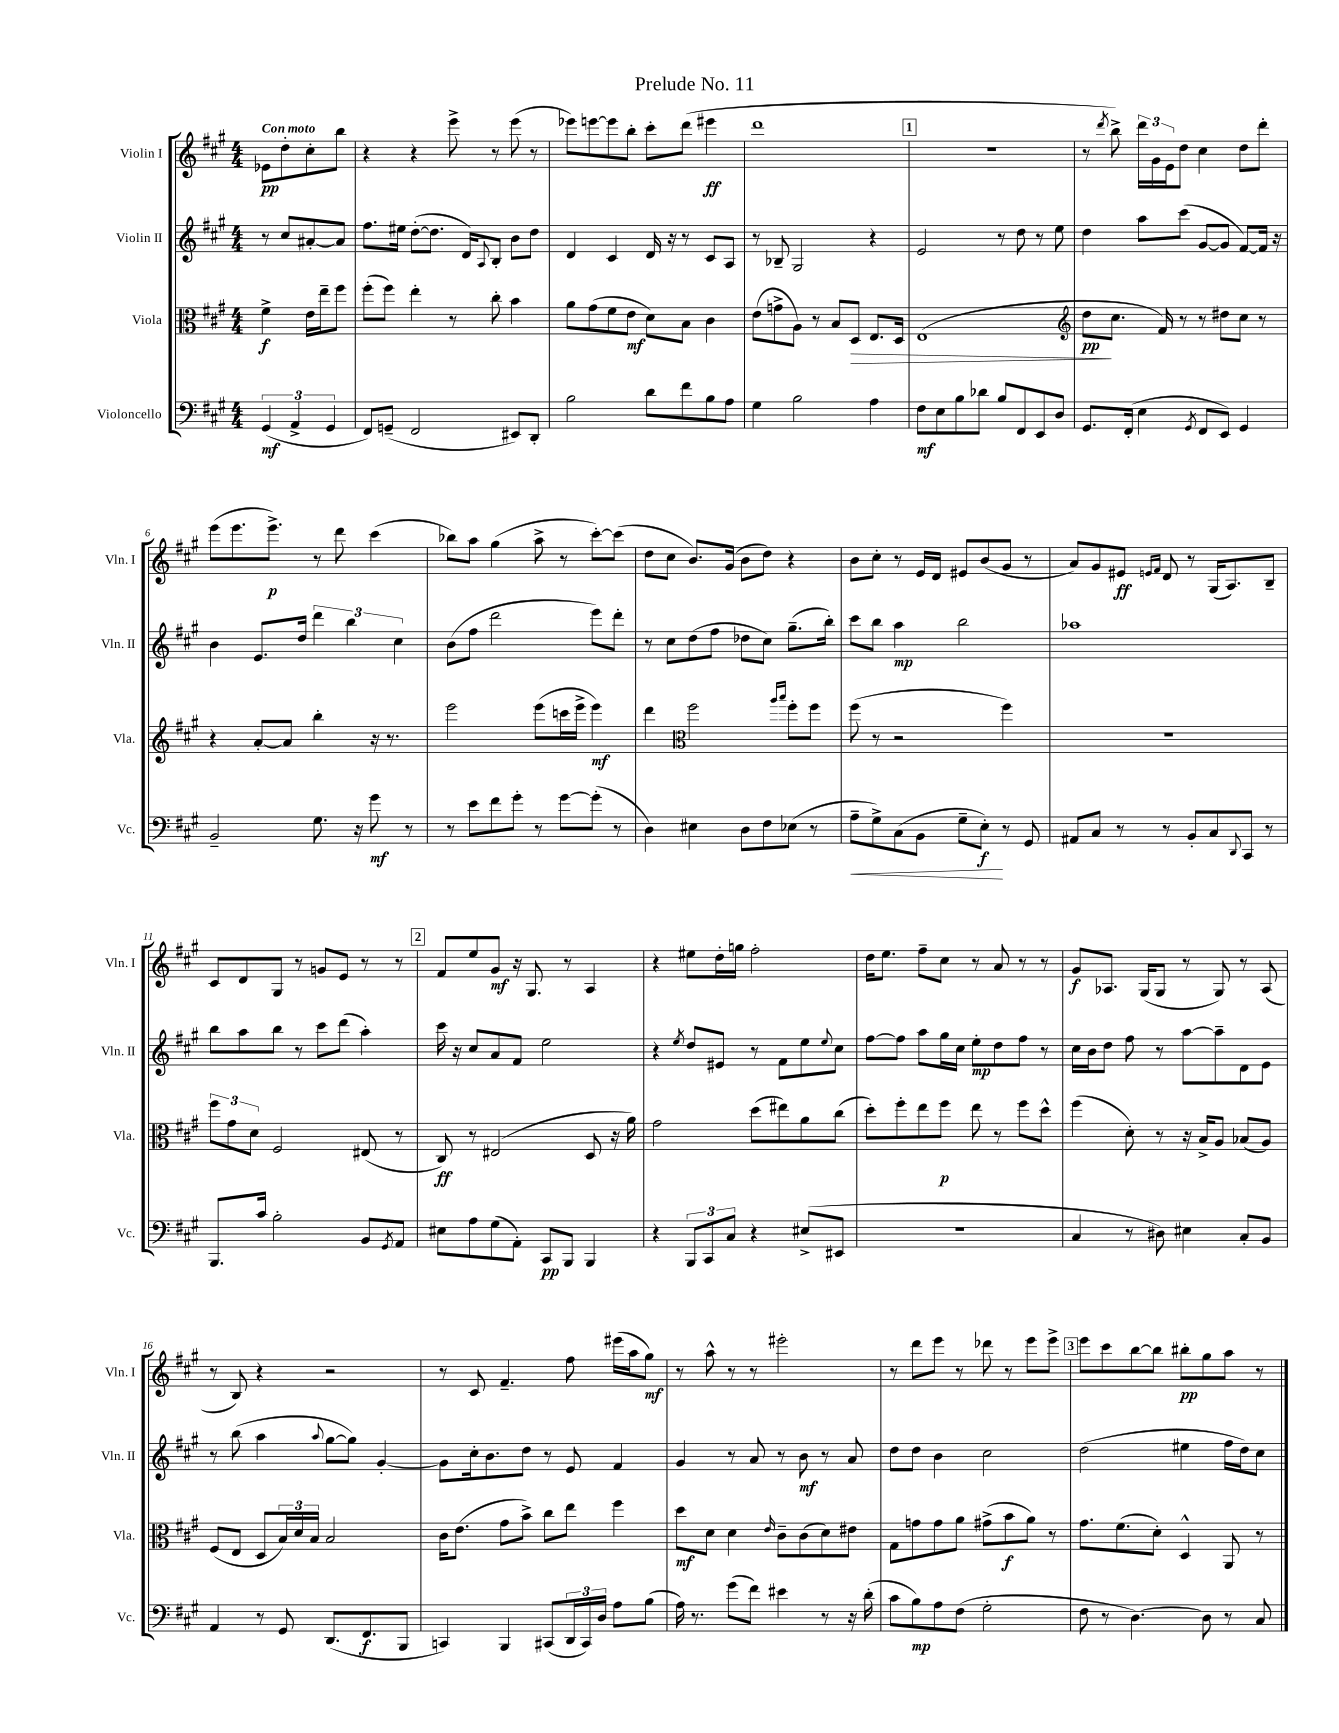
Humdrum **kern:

**kern	**kern	**kern	**kern
*staff4	*staff3	*staff2	*staff1
*clefF4	*clefC3	*clefG2	*clefG2
*k[f#c#g#]	*k[f#c#g#]	*k[f#c#g#]	*k[f#c#g#]
*M4/4	*M4/4	*M4/4	*M4/4
(6GG#	4f#^	8r	8e-
.	.	8cc#	8dd'
6AA^	.	.	.
.	16e	[8a#'	8cc#'
.	16ee~	.	.
6GG#	.	.	.
.	8ff#	8a#]	8bb
=	=	=	=
8FF#)	(8ff#'	8.ff#	4r
(8GG~	8ff#)	.	.
.	.	16ee#	.
2FF#	4ee'	([8dd'	4r
.	.	8.dd]	.
.	8r	.	8eee^
.	.	16d)	.
.	.	8qqA	.
.	8cc#'	8B'	8r
8EE#)	4b	8b	(8eee
8DD'	.	8dd	8r
=	=	=	=
2B	8a	4d	8eee-)
.	(8g#	.	[8eee
.	8f#	4c#	8eee]
.	8e	.	8bb'
8d	8d)	16d	8ccc#'
.	.	16r	.
8f#	8B	8r	(8ddd
8B	4c#	8c#	4eee#
8A	.	8A	.
=	=	=	=
4G#	(8e	8r	1ddd
.	8g^	8B-~	.
2B	8A)	2G#	.
.	8r	.	.
.	8B	.	.
.	8D	.	.
4A	8.E	4r	.
.	16D	.	.
=	=	=	=
8F#	(1E	2e	1r
8E	.	.	.
8B	.	.	.
8d-	.	.	.
8B	.	8r	.
8FF#	.	8dd	.
8EE	.	8r	.
8D	.	8ee	.
=	=	=	=
*	*clefG2	*	*
8.GG#	8dd	4dd	8r
.	.	.	8qddd
.	8.cc#	.	8bb^)
(16FF#'	.	.	.
4E	.	8aa	24ddd
.	.	.	24g#
.	16f#)	.	.
.	.	.	24e
.	8r	(8ccc#	8dd
8qGG#	.	.	.
8FF#	8r	[8g#	4cc#
8EE)	8dd#	8g#]	.
4GG#	8cc#	[8f#)	8dd
.	8r	16f#]	8ddd'
.	.	16r	.
=	=	=	=
2BB~	4r	4b	(8eee
.	.	.	8.eee
.	[8a'	8.e	.
.	.	.	8.eee^)
.	8a]	.	.
.	.	16dd	.
8.G#	4bb'	6ddd	8r
.	.	.	8ddd
.	.	6bb	.
16r	.	.	.
8g#	16r	.	(4ccc#
.	8.r	.	.
.	.	6cc#	.
8r	.	.	.
=	=	=	=
8r	2eee	(8b	8bb-)
8e	.	8ff#	8aa
8f#	.	2ddd	(4gg#
8g#'	.	.	.
8r	(8eee	.	8aa^
[8g#	16ccc	.	8r
.	16eee^	.	.
(8g#']	4eee)	8eee)	[8ccc#')
8r	.	8ddd'	(8ccc#]
=	=	=	=
4D)	4ddd	8r	8dd
.	.	8cc#	8cc#
*	*clefC3	*	*
4E#	2ff#	(8dd	8.b)
.	.	8ff#	.
.	.	.	(16g#
8D	.	8dd-	8b
8F#	.	8cc#)	8dd)
.	16qqaa	.	.
.	16qqbb	.	.
(8E-	8ff#'	(8.gg#~	4r
8r	8ff#	.	.
.	.	16bb')	.
=	=	=	=
8A~	(8ff#	8ccc#	8b
8G#^)	8r	8bb	8cc#'
(8C#	2r	4aa	8r
8BB	.	.	16e
.	.	.	16d
8G#~	.	2bb	8e#
8E')	.	.	(8b
8r	4ff#)	.	8g#
8GG#	.	.	8r
=	=	=	=
8AA#	1r	1aa-	8a)
8C#	.	.	8g#
8r	.	.	8e#
.	.	.	16qqe
.	.	.	16qqf#
8r	.	.	8d
8BB'	.	.	8r
8C#	.	.	(16G#
.	.	.	8.A)
8qqDD	.	.	.
8CC#	.	.	.
8r	.	.	8B~
=	=	=	=
8.BBB	12ff#	8bb	8c#
.	12g#	.	.
.	.	8aa	8d
.	12d	.	.
16c#	.	.	.
2B'	2F#	8bb	8G#
.	.	8r	8r
.	.	8ccc#	8g
.	.	(8ddd	8e
8BB	(8E#	4aa')	8r
8qGG#	.	.	.
8AA	8r	.	8r
=	=	=	=
8E#	8C#)	16ccc#	8f#
.	.	16r	.
8A	8r	8cc#	8ee
(8G#	(2E#	8a	8g#
8AA')	.	8f#	16r
.	.	.	8.G#
8CC#	.	2ee	.
8BBB	.	.	8r
4BBB	8D	.	4A
.	16r	.	.
.	16a)	.	.
=	=	=	=
4r	2g#	4r	4r
.	.	8qee	.
12BBB	.	8dd	8ee#
12CC#	.	.	.
.	.	8e#	16dd'
12C#	.	.	.
.	.	.	16gg
4r	(8dd	8r	2ff#'
.	8ee#)	8f#	.
(8E#^	8a	8ee	.
.	.	8qqee	.
8EE#	(8cc#	8cc#	.
=	=	=	=
1r	8dd')	[8ff#	16dd
.	.	.	8.ee
.	8ff#'	8ff#]	.
.	8ee	8aa	8ff#~
.	8ff#	16gg#	8cc#
.	.	16cc#	.
.	8ee	8ee'	8r
.	8r	8dd	8a
.	8ff#	8ff#	8r
.	8dd^^	8r	8r
=	=	=	=
4C#	(4ff#	16cc#	8g#
.	.	16b	.
.	.	8dd	8.A-
8r	8d')	8ff#	.
.	.	.	(16G#
8D#)	8r	8r	8G#
4E#	16r	[8aa	8r
.	16B^	.	.
.	8A	8aa~]	8G#)
8C#'	(8B-	8d	8r
8BB	8A)	8e	(8A-
=	=	=	=
4AA	(8F#	8r	8r
.	8E	(8bb	8B)
8r	8D	4aa	4r
8GG#	24B)	.	.
.	24d	.	.
.	24B	.	.
.	.	8qqaa	.
(8.DD	2B	[8gg#	2r
.	.	8gg#])	.
8.FF#	.	.	.
.	.	[4g#'	.
8BBB	.	.	.
=	=	=	=
4CC)	16c#	8g#]	8r
.	(8.e	.	.
.	.	16cc#'	8c#
.	.	8.b	.
4BBB	8g#	.	4.f#~
.	8b^)	8dd	.
(8CC#	8cc#	8r	.
24DD	8ee	8e	8ff#
24CC#)	.	.	.
24D	.	.	.
8A	4ff#	4f#	(16eee#
.	.	.	16aa
(8B	.	.	8gg#)
=	=	=	=
16A)	8dd	4g#	8r
8.r	.	.	.
.	8d	.	8aa^^
(8g#	4d	8r	8r
8f#)	.	8a	8r
.	16qqe	.	.
4e#	8c#~	8r	2eee#'
.	(8c#	8b	.
8r	8d)	8r	.
16r	8e#	8a	.
(16d'	.	.	.
=	=	=	=
8c#	8G#	8dd	8r
8B)	8g	8dd	8ddd
8A	8g	4b	8eee
(8F#	8a	.	8r
2G#'	(8g#^	2cc#	8ddd-
.	8b	.	8r
.	8a)	.	8eee
.	8r	.	8eee^
=	=	=	=
8F#	8.g#	(2dd	8eee
8r	.	.	8ccc#
.	(8.f#	.	.
[4.D)	.	.	[8bb
.	8d')	.	8bb]
.	4D^^	4ee#	8bb#'
8D]	.	.	8gg#
8r	8AA	16ff#	8aa
.	.	16dd)	.
8C#	8r	8cc#	8r
==	==	==	==
*-	*-	*-	*-
